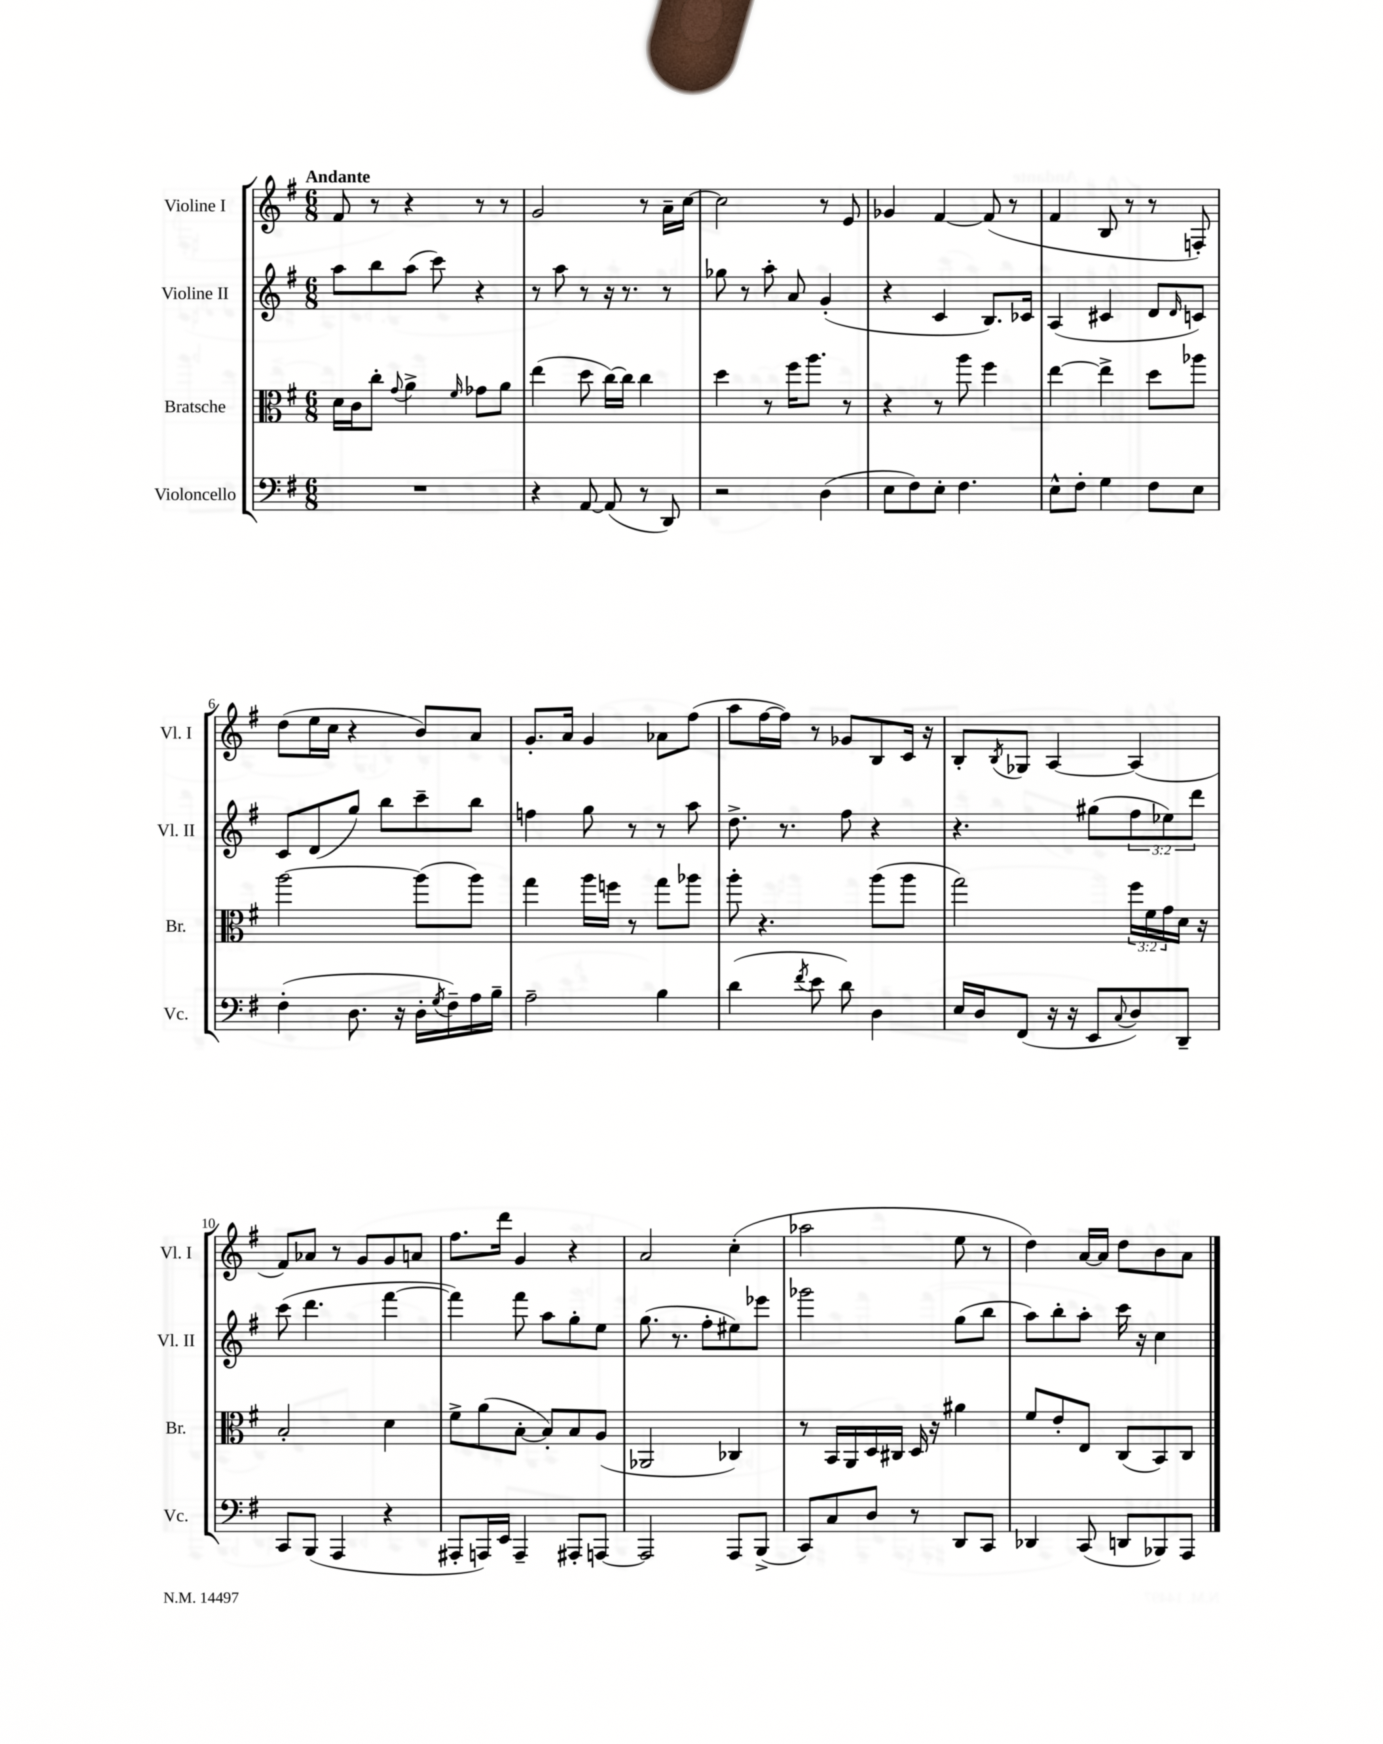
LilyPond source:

<<
\new StaffGroup <<
\new Staff = "s0" \with { instrumentName = "Violine I" shortInstrumentName = "Vl. I" } {
    \clef treble \key g \major \numericTimeSignature \time 6/8 \tempo "Andante"
    fis'8 r8 r4 r8 r8 |
    g'2 r8 a'16-- c''16~ |
    c''2 r8 e'8 |
    ges'4 fis'4~ fis'8( r8 |
    fis'4 b8 r8 r8 f8-.) |
    d''8( e''16 c''16 r4 b'8) a'8 |
    g'8.-. a'16 g'4 aes'8 fis''8( |
    a''8 fis''16~ fis''16) r8 ges'8 b8 c'16 r16 |
    b8-. \acciaccatura { b8 } ges8 a4~ a4( |
    fis'8) aes'8 r8 g'8 g'8 a'8 |
    fis''8. d'''16 g'4 r4 |
    a'2 c''4-.( |
    aes''2 e''8 r8 |
    d''4) a'16~ a'16 d''8 b'8 a'8 \bar "|." |
}
\new Staff = "s1" \with { instrumentName = "Violine II" shortInstrumentName = "Vl. II" } {
    \clef treble \key g \major \numericTimeSignature \time 6/8 \override Staff.TupletNumber.text = #tuplet-number::calc-fraction-text
    a''8 b''8 a''8( c'''8) r4 |
    r8 a''8 r8 r16 r8. r8 |
    ges''8 r8 a''8-. a'8 g'4-.( |
    r4 c'4 b8.) ces'16 |
    a4( cis'4 d'8 \grace { d'16 } c'8) |
    c'8 d'8( g''8) b''8 c'''8-- b''8 |
    f''4 g''8 r8 r8 a''8 |
    d''8.-> r8. fis''8 r4 |
    r4. gis''8( \tuplet 3/2 { fis''8 ees''8) d'''8 } |
    c'''8( d'''4. fis'''4~ |
    fis'''4) fis'''8 a''8 g''8-. e''8 |
    g''8.( r8. fis''8-. eis''8) ees'''8 |
    ges'''2 g''8( b''8 |
    a''8) b''8-. a''8-. c'''16 r16 c''4 \bar "|." |
}
\new Staff = "s2" \with { instrumentName = "Bratsche" shortInstrumentName = "Br." } {
    \clef alto \key g \major \numericTimeSignature \time 6/8 \override Staff.TupletNumber.text = #tuplet-number::calc-fraction-text
    d'16 c'16 c''8-. \appoggiatura { g'8 } a'4-> \grace { fis'16 } ges'8 a'8 |
    e''4( d''8 c''16~) c''16 c''4 |
    d''4 r8 fis''16 a''8. r8 |
    r4 r8 a''8 fis''4 |
    e''4~ e''4-> d''8 aes''8 |
    a''2~ a''8( a''8) |
    g''4 a''16 f''16 r8 g''8 aes''8 |
    a''8-. r4. a''8( a''8 |
    g''2) \tuplet 3/2 { fis''16 fis'16 g'16 } d'16 r16 |
    b2-. d'4 |
    fis'8-> a'8( b8~-. b8-.) b8 a8( |
    aes,2 ces4) |
    r8 b,16 a,16 d16 cis16 d16 r16 ais'4 |
    fis'8 e'8-. e8 c8( b,8) c8 \bar "|." |
}
\new Staff = "s3" \with { instrumentName = "Violoncello" shortInstrumentName = "Vc." } {
    \clef bass \key g \major \numericTimeSignature \time 6/8
    R2. |
    r4 a,8~ a,8( r8 d,8) |
    r2 d4( |
    e8 fis8) e8-. fis4. |
    e8-^ fis8-. g4 fis8 e8 |
    fis4-.( d8. r16 d16-. \acciaccatura { g8 } fis16--) a16 b16-- |
    a2-- b4 |
    d'4( \acciaccatura { fis'8 } e'8 d'8) d4 |
    e16 d16 fis,8( r16 r16 e,8 \appoggiatura { c8 } d8) d,8-- |
    c,8 b,,8( a,,4 r4 |
    ais,,8-. a,,16) e,16 a,,4-- ais,,8-. a,,8~ |
    a,,2 a,,8 b,,8->( |
    c,8) c8 d8 r8 d,8 c,8 |
    des,4 c,8( d,8 bes,,8) a,,8 \bar "|." |
}
>>
>>
